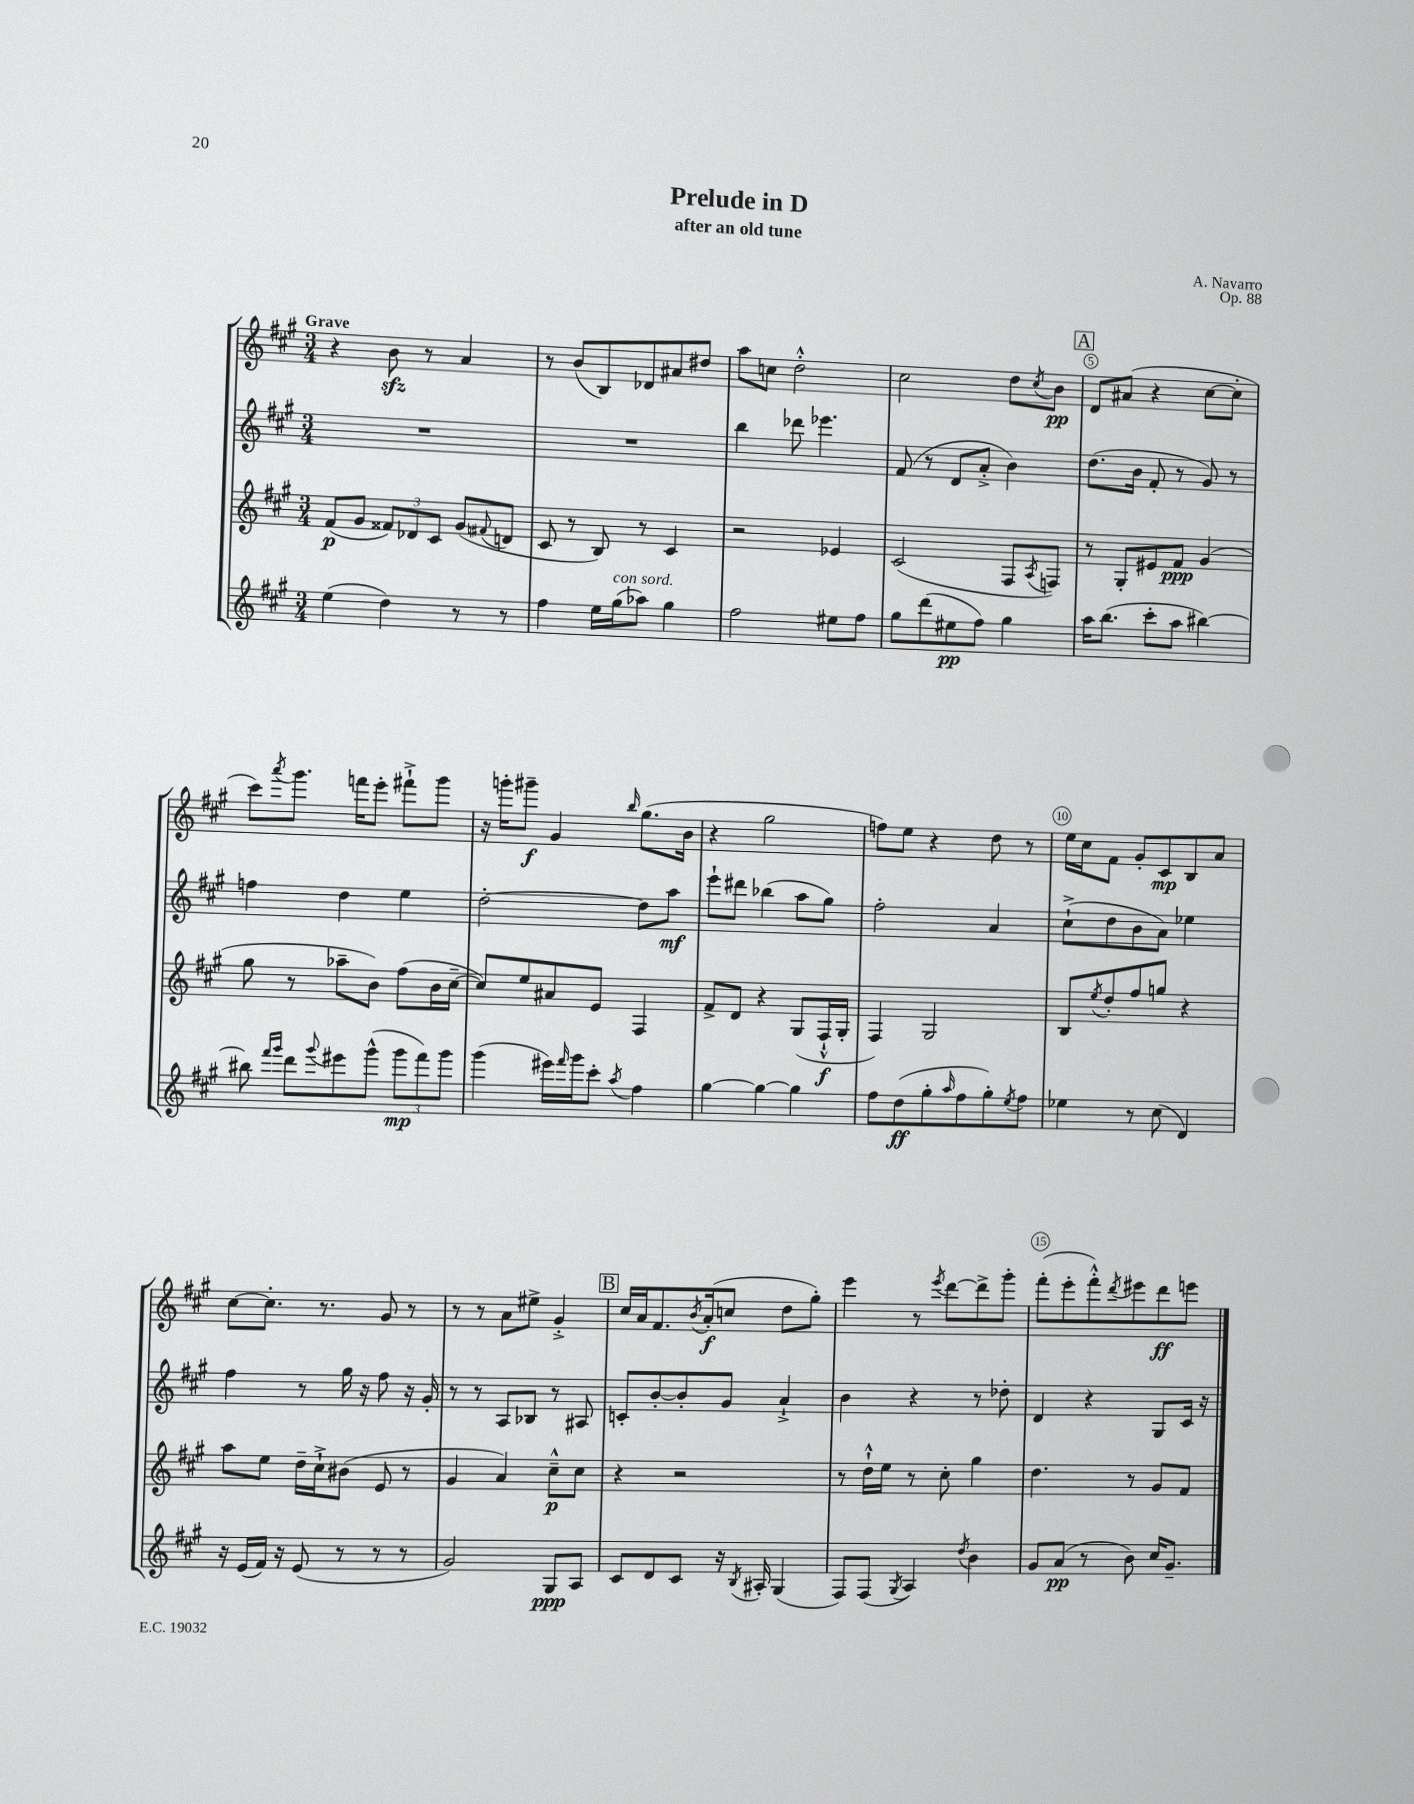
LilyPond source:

\header { title = "Prelude in D" composer = "A. Navarro" subtitle = "after an old tune" opus = "Op. 88" }
<<
\new StaffGroup <<
\new Staff = "s0" {
    \clef treble \key a \major \numericTimeSignature \time 3/4 \tempo "Grave"
    r4 b'8\sfz r8 a'4 |
    r8 b'8( b8) des'8 ais'8 dis''8 |
    a''8 c''8 d''2-.-^ |
    cis''2 d''8 \acciaccatura { cis''8 } b'8\pp |
    \mark \markup { \box "A" } d'8 ais'8( r4 cis''8~ cis''8-. |
    cis'''8) \acciaccatura { a'''8 } gis'''8. f'''16 e'''8-. fis'''8-!-> gis'''8 |
    r16 g'''16-. gis'''8--\f gis'4 \grace { b''16 } gis''8.( b'16 |
    r4 gis''2 |
    f''8) e''8 r4 d''8 r8 |
    e''16 cis''16 fis'8 gis'8-. cis'8\mp b8 a'8 |
    cis''8~ cis''8.-. r8. gis'8 r8 |
    r8 r8 a'8 eis''8-> gis'4-.-> |
    \mark \markup { \box "B" } cis''16 a'16 fis'8. \acciaccatura { b'8 } a'16-.\f( c''8 d''8 gis''8-.) |
    e'''4 r8 \acciaccatura { e'''8 } d'''8~ d'''8-> gis'''8-. |
    fis'''8-.( e'''8-. fis'''8-.-^) \acciaccatura { d'''8 } eis'''8 d'''8\ff e'''8 \bar "|." |
}
\new Staff = "s1" {
    \clef treble \key a \major \numericTimeSignature \time 3/4
    R2. |
    R2. |
    b''4 des'''8 ees'''4. |
    fis'8( r8 d'8 a'8-.-> b'4) |
    \mark \markup { \box "A" } d''8.( b'16 fis'8-. r8 gis'8) r8 |
    f''4 d''4 e''4 |
    d''2~-. d''8 a''8\mf |
    e'''8-! dis'''8 bes''4( a''8 gis''8) |
    fis''2-. a'4 |
    cis''8-!->( d''8 b'8 a'8) ees''4 |
    fis''4 r8 gis''16 r16 fis''8 r16 gis'16-. |
    r8 r8 a8 bes8 r8 ais8 |
    \mark \markup { \box "B" } c'8-. b'8~-. b'8-. gis'8 a'4-!-> |
    b'4 r4 r8 des''8-. |
    d'4 r4 gis8 cis'16 r16 \bar "|." |
}
\new Staff = "s2" {
    \clef treble \key a \major \numericTimeSignature \time 3/4
    fis'8\p( gis'8 \tuplet 3/2 { fisis'8) des'8 cis'8 } gis'8( \appoggiatura { fis'8 } d'8 |
    cis'8 r8 b8) r8 cis'4 |
    r2 ees'4 |
    cis'2( fis8 \acciaccatura { a8 } f8) |
    \mark \markup { \box "A" } r8 gis8-. eis'8 fis'8\ppp gis'4( |
    gis''8 r8 aes''8-- b'8) fis''8( b'16 cis''16~-- |
    cis''8) e''8 ais'8 e'8 fis4 |
    fis'8-> d'8 r4 gis8( fis16-!-^\f gis16-. |
    fis4) gis2 |
    b8 \acciaccatura { e''8 } d''8-. fis''8 g''8 r4 |
    a''8 e''8 d''16-- cis''16-!-> bis'8( e'8 r8 |
    gis'4 a'4) cis''8---^\p cis''8 |
    \mark \markup { \box "B" } r4 r2 |
    r8 d''16-!-^ e''16 r8 cis''8-. gis''4 |
    d''4. r8 gis'8 fis'8 \bar "|." |
}
\new Staff = "s3" {
    \clef treble \key a \major \numericTimeSignature \time 3/4
    e''4( d''4) r8 r8 |
    fis''4 e''16 gis''16^\markup { \italic "con sord." }( aes''8) gis''4 |
    fis''2 eis''8 fis''8 |
    gis''8 d'''8( eis''8\pp fis''8) gis''4 |
    \mark \markup { \box "A" } a''16 b''8.( cis'''8-. a''8 bis''4~) |
    bis''8 \grace { fis'''16 gis'''16 } d'''8 \appoggiatura { gis'''8 } eis'''8 gis'''8-^( \tuplet 3/2 { gis'''8\mp fis'''8) gis'''8 } |
    gis'''4( eis'''16) \grace { fis'''16 } gis'''16 cis'''8-. \acciaccatura { a''8 } fis''4 |
    gis''4~ gis''4~ gis''4 |
    fis''8 d''8\ff( gis''8-. \grace { a''16 } fis''8 gis''8-.) \acciaccatura { e''8 } fis''8 |
    ees''4 r8 cis''8( d'4) |
    r16 e'16( fis'16) r16 e'8( r8 r8 r8 |
    gis'2) gis8\ppp a8 |
    \mark \markup { \box "B" } cis'8 d'8 cis'8 r16 \acciaccatura { b8 } ais16-. gis4( |
    fis8) fis8( \acciaccatura { gis8 } a4) \acciaccatura { d''8 } b'4 |
    gis'8 a'8\pp( r8 b'8) cis''16 gis'8.-- \bar "|." |
}
>>
>>
\layout { \context { \Score \override BarNumber.break-visibility = ##(#f #t #t) barNumberVisibility = #(every-nth-bar-number-visible 5) \override BarNumber.stencil = #(make-stencil-circler 0.1 0.3 ly:text-interface::print) } }
